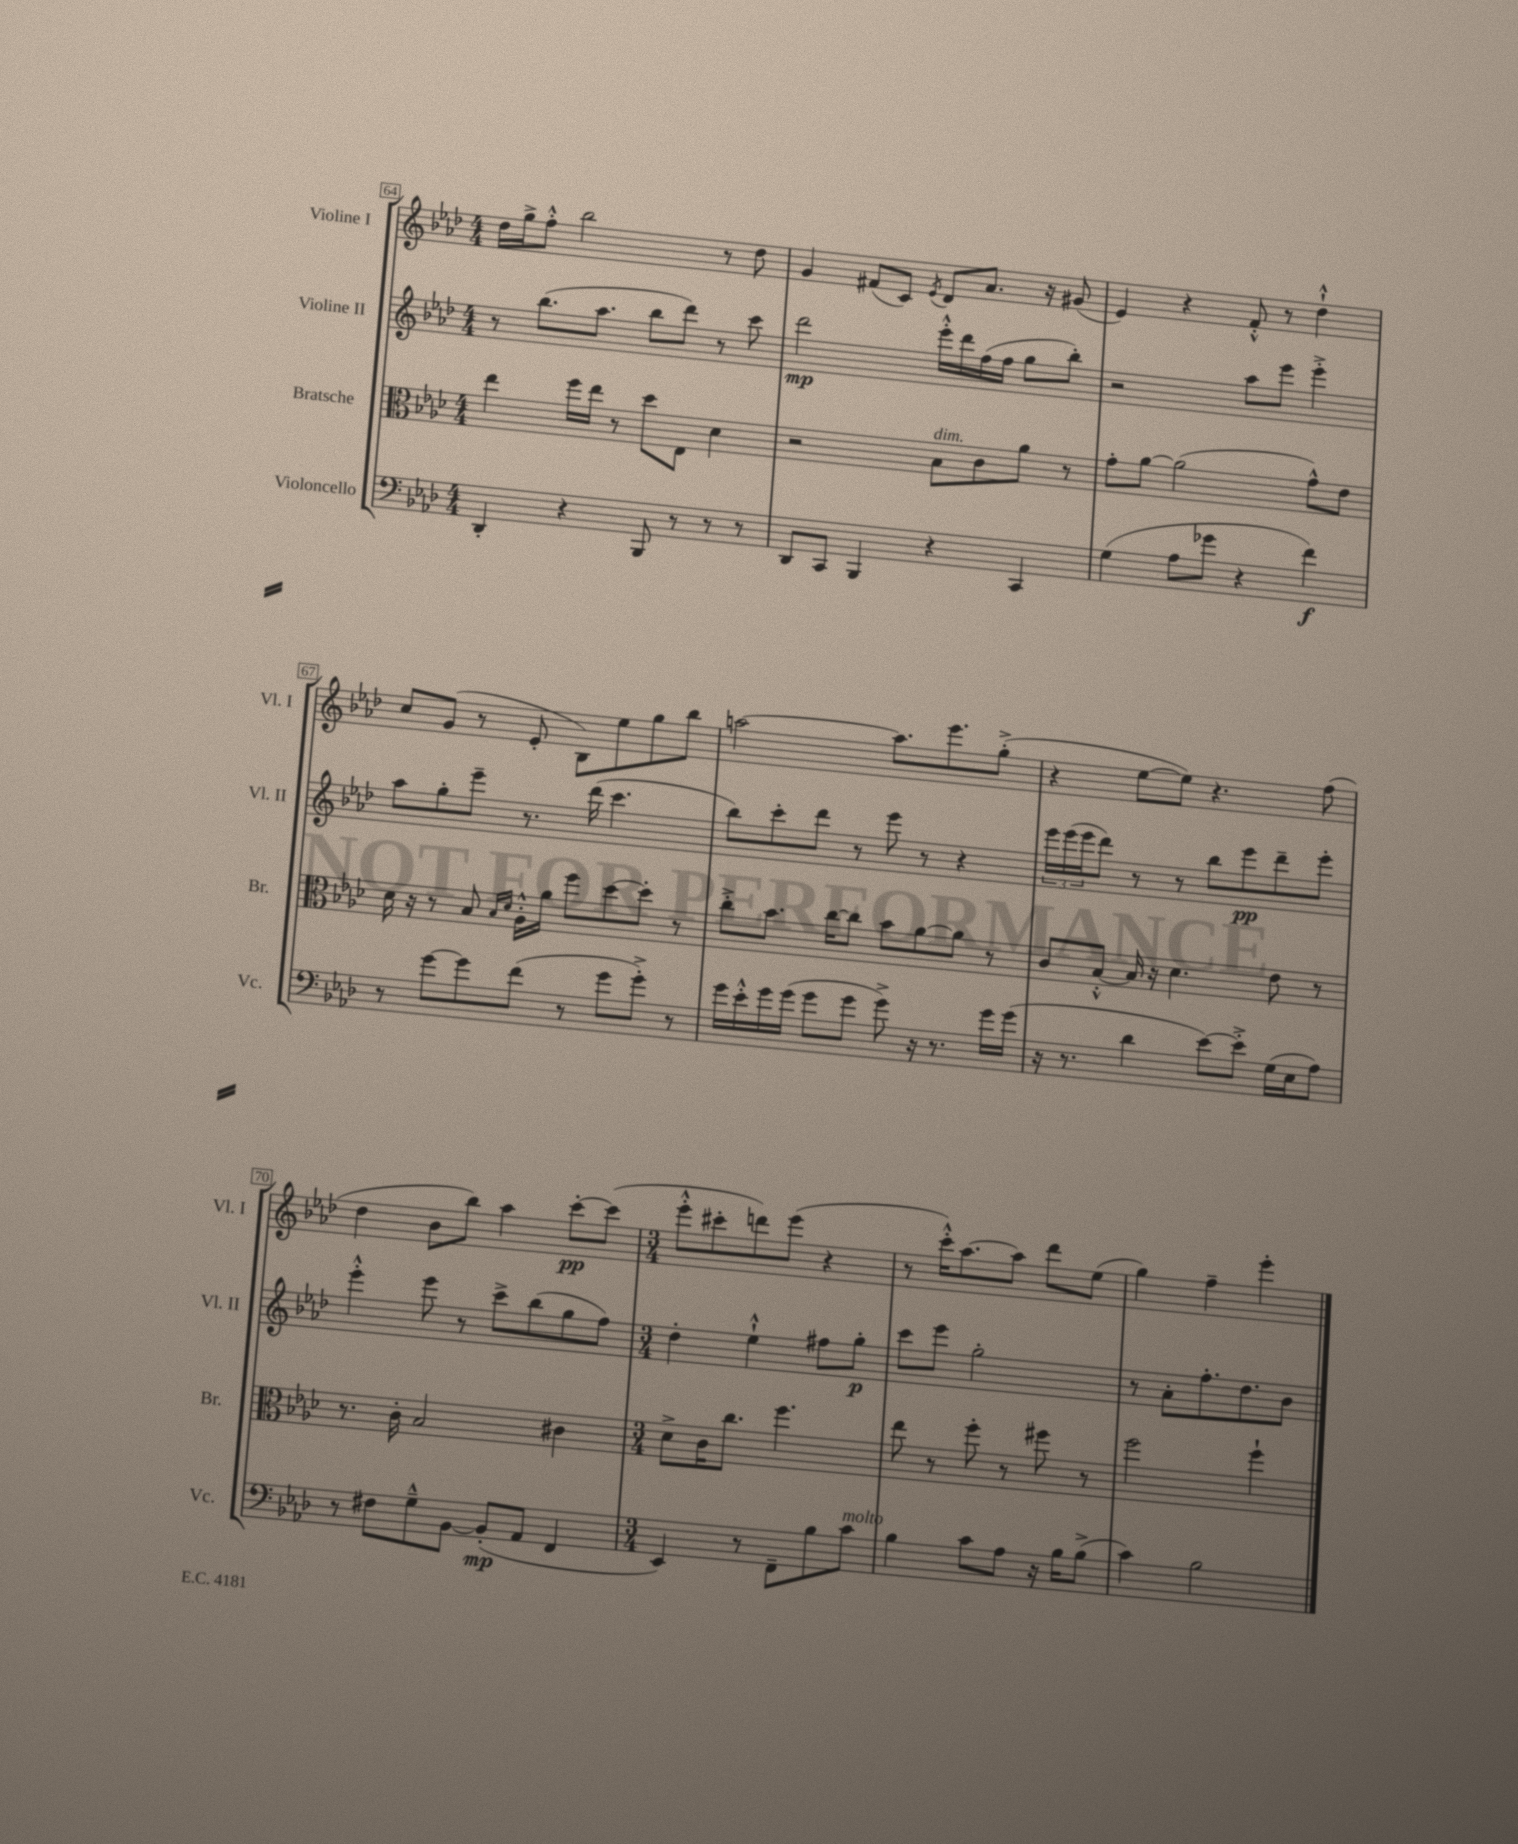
<<
\new StaffGroup <<
\new Staff = "s0" \with { instrumentName = "Violine I" shortInstrumentName = "Vl. I" } {
    \clef treble \key aes \major \numericTimeSignature \time 4/4
    des''16 g''16-> f''8-.-^ bes''2 r8 des''8 |
    g'4 fis'8( c'8) \acciaccatura { ees'8 } des'8 aes'8. r16 gis'8( |
    ees'4) r4 f'8-.-^ r8 des''4-!-^ |
    c''8 g'8( r8 ees'8-. bes8) ees''8 g''8 bes''8 |
    a''2~ a''8. ees'''8. g''8-.->( |
    r4 ees''8~ ees''8) r4. f''8( |
    des''4 bes'8 bes''8) aes''4 c'''8~-.\pp c'''8( |
    \numericTimeSignature \time 3/4 ees'''8-.-^ cis'''8-. d'''8) ees'''8( r4 |
    r8 c'''16-.-^) aes''8.~ aes''8 des'''8 ees''8( |
    g''4) f''4-- ees'''4-. \bar "|." |
}
\new Staff = "s1" \with { instrumentName = "Violine II" shortInstrumentName = "Vl. II" } {
    \clef treble \key aes \major \numericTimeSignature \time 4/4
    r8 bes''8.( aes''8. bes''8 des'''8) r8 c'''8 |
    des'''2\mp ees'''16-.-^ des'''16 f''16( f''16 g''8 bes''8-.) |
    r2 aes''8 ees'''8 ees'''4-.-> |
    aes''8 g''8-. ees'''8-- r8. des'''16( c'''4. |
    bes''8) c'''8-. des'''8 r8 ees'''8 r8 r4 |
    \tuplet 3/2 { ees'''16 ees'''16( ees'''16 } des'''8) r8 r8 bes''8 ees'''8\pp des'''8-- ees'''8-. |
    ees'''4-.-^ ees'''8 r8 c'''8-> bes''8( g''8 f''8) |
    \numericTimeSignature \time 3/4 des''4-. ees''4-!-^ fis''8 g''8-.\p |
    c'''8 ees'''8 g''2-. |
    r8 aes'8-. f''8.-. des''8. bes'8 \bar "|." |
}
\new Staff = "s2" \with { instrumentName = "Bratsche" shortInstrumentName = "Br." } {
    \clef alto \key aes \major \numericTimeSignature \time 4/4
    ees''4 f''16 ees''16 r8 des''8 ees8 des'4 |
    r2 bes8^\markup { \italic "dim." } c'8 aes'8 r8 |
    g'8-. aes'8~ aes'2( g'8-^) ees'8 |
    des'16 r16 r8 bes8 \grace { bes16 des'16 } aes16-.-^ aes'16 f''8 des''8~ des''8-. r8 |
    c''8-.-> bes'8. c''16~ c''8 bes'8 aes'8~ aes'8 r8 |
    c'8 bes8~-.-^ bes16 r16 des'4. ees'8 r8 |
    r8. c'16-. bes2 cis'4 |
    \numericTimeSignature \time 3/4 des'8-> c'16 c''8. f''4. |
    ees''8 r8 f''8-. r8 fis''8 r8 |
    f''2 f''4-! \bar "|." |
}
\new Staff = "s3" \with { instrumentName = "Violoncello" shortInstrumentName = "Vc." } {
    \clef bass \key aes \major \numericTimeSignature \time 4/4
    des,4-. r4 bes,,8 r8 r8 r8 |
    des,8 c,8 bes,,4 r4 c,4 |
    g4( aes8 ges'8 r4 f'4\f) |
    r8 g'8~ g'8 f'8( r8 g'8 g'8-.->) r8 |
    g'16 ees'16-.-^ g'16 g'16( g'8 g'8 g'8->) r16 r8. g'16 g'16( |
    r16 r8. des'4 ees'8~) ees'8-.-> g16( ees16 aes8) |
    r8 fis8 g8---^ bes,8~ bes,8-.\mp( aes,8 f,4 |
    \numericTimeSignature \time 3/4 ees,4) r8 f,8-- bes8 c'8^\markup { \italic "molto" } |
    bes4 c'8 aes8 r16 bes16 bes8->( |
    c'4) bes2 \bar "|." |
}
>>
>>
\layout { \context { \Score currentBarNumber = #64 \override BarNumber.stencil = #(make-stencil-boxer 0.1 0.3 ly:text-interface::print) } }
